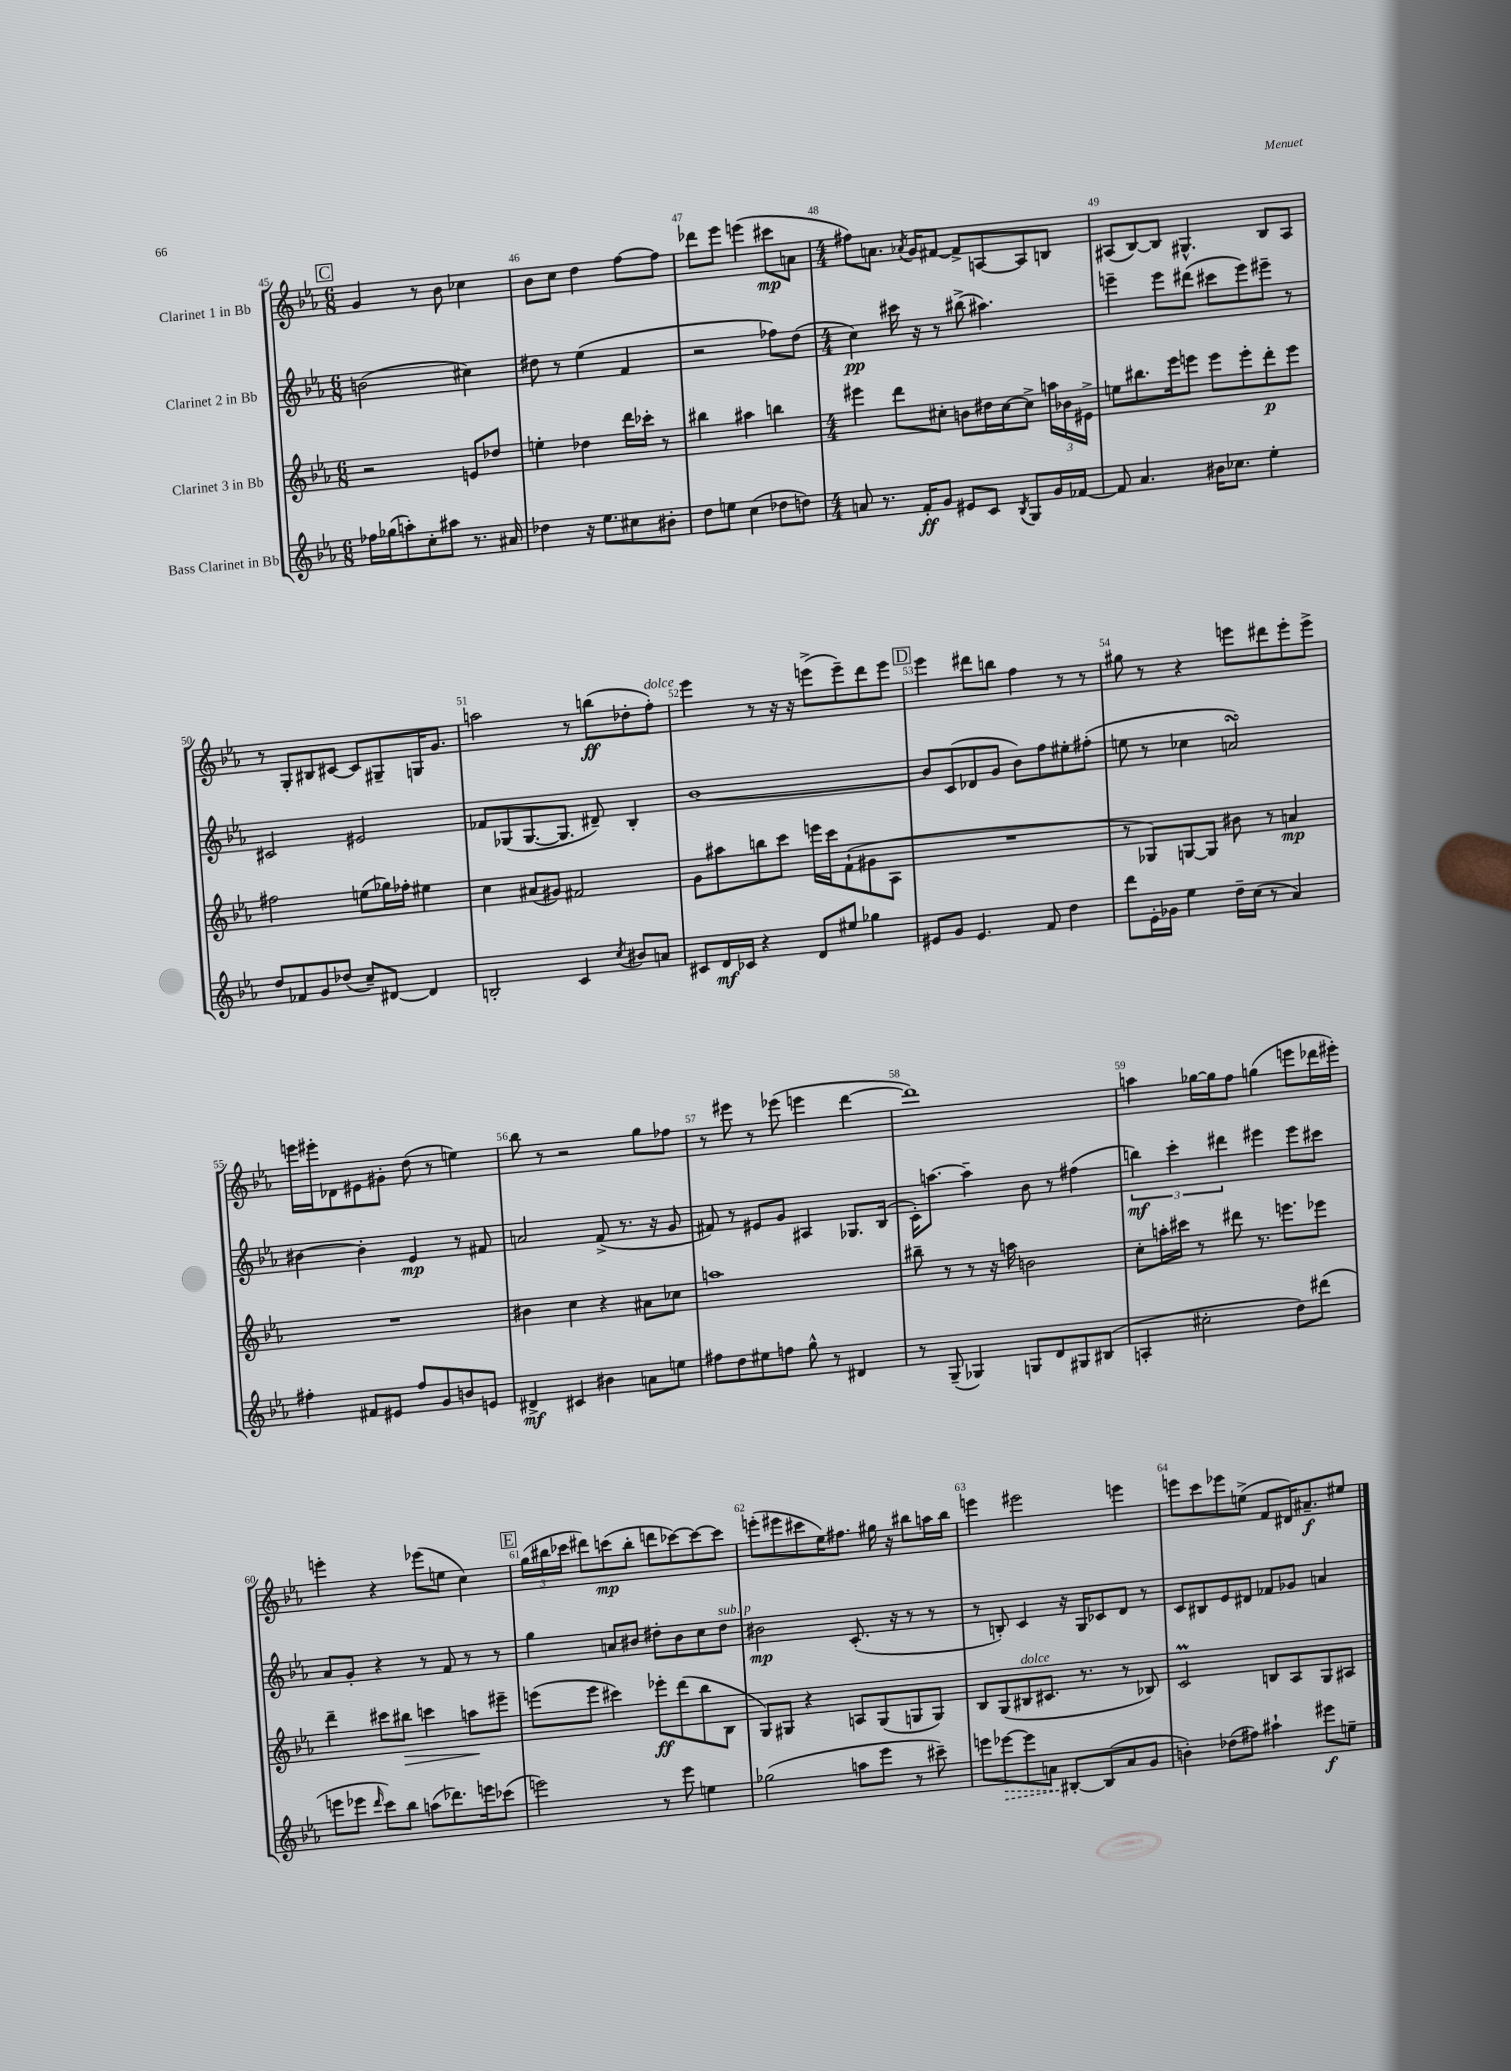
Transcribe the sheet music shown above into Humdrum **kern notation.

**kern	**kern	**kern	**kern
*staff4	*staff3	*staff2	*staff1
*clefG2	*clefG2	*clefG2	*clefG2
*k[b-e-a-]	*k[b-e-a-]	*k[b-e-a-]	*k[b-e-a-]
*M6/8	*M6/8	*M6/8	*M6/8
16ff-	2r	(2b	4g
(16gg-	.	.	.
8aa')	.	.	.
8cc'	.	.	8r
8aa#	.	.	8b-
8.r	8e	4cc#)	4cc-
.	8dd-	.	.
16a#	.	.	.
=	=	=	=
4dd-	4ee'	8dd#	8b-
.	.	8r	8cc
16r	4dd-	(4ee-	4dd
8.ee-	.	.	.
8cc#	16ddd	4f	[8ff
.	16ccc-'	.	.
8b#'	8r	.	8ff]
=	=	=	=
8dd	4bb#	2r	8ddd-
8ee	.	.	8eee-
(4cc	4aa#	.	(4eee
8dd-	4bb	8ff-)	8ccc#
8dd)	.	(8dd	8a
=	=	=	=
*M4/4	*M4/4	*M4/4	*M4/4
8a	4eee#	4cc)	8ff#)
8.r	.	.	8.a
.	8ddd	16ccc#	.
.	.	.	8qa-
16f'	.	16r	16g
8g	8cc#'	8r	[8f#
8e#	8b	(8bb#^	8f#^]
8c	16dd#	4.aa#)	[8A
.	[16cc#	.	.
8qB-	.	.	.
8G	8cc#^]	.	8A]
16g	24aa	.	8B
.	24b-	.	.
[16f-	.	.	.
.	24e#^	.	.
=	=	=	=
8f-]	8ee	4eee~	(8A#
4.a-	8.bb#	.	[8B-)
.	.	8eee	8B-]
.	16eee-	.	.
.	8eee	(8ddd#	4.G#^^
16b#	8eee	8ccc#	.
8.cc-	.	.	.
.	8eee'	8eee)	.
4ee-'	8ddd'	8eee#~	8B-
.	8eee	8r	8A#
=	=	=	=
8dd	2ff#	2c#	8r
8f-	.	.	8G'
8g	.	.	8B#
(8dd-	.	.	[8c#
8cc~)	(8ee	2e#	8c#]
[8d#	16gg-)	.	8G#~
.	16ff-'	.	.
4d#]	4ee#	.	16G
.	.	.	8.g
=	=	=	=
2B'	4cc	8f-	2aa
.	.	(8G-	.
.	(8a#	[8.G-	.
.	8g#)	.	.
.	.	8.G-]	.
4c	2f#	.	8r
.	.	8d#~)	(8bb
8qcc	.	.	.
8b#	.	4B-'	8dd-'
8a	.	.	8ff')
=	=	=	=
8c#	8g	[1b-	4eee-
16d	8aa#	.	.
16c-	.	.	.
4r	8bb	.	8r
.	8ccc	.	16r
.	.	.	16r
8d	16eee	.	(8eee^
.	16ccc	.	.
8ee#	(8f`	.	8eee~)
4gg-	8g#	.	8ddd
.	8A-	.	8eee
=	=	=	=
8e#	1r	8b-]	4eee-
8g	.	(8c	.
4.e#	.	8d-	8ddd#
.	.	8g	8bb
.	.	8b-)	4ff
8f	.	8ff	.
4dd	.	8ee#'	8r
.	.	(8ff#'	8r
=	=	=	=
8ddd	8r	8ee	8gg#
16e-'	8G-)	8r	8r
16g-	.	.	.
4ee-	[8G	4cc-	4r
.	8G]	.	.
16dd~	8b#	2a)	8eee
(16cc	.	.	.
8r	8r	.	8ddd#
4a-)	4a	.	8eee'
.	.	.	8eee^
=	=	=	=
4ff#'	1r	[4b#	16eee
.	.	.	16eee#'
.	.	.	8d-
8f#	.	4b#']	8e#
8e#	.	.	8g#'
8ff#	.	4e-	(8dd
8g	.	.	8r
8b	.	8r	4ee)
8e	.	8f#	.
=	=	=	=
4d#^	4b#	2a	8bb-
.	.	.	8r
4c#	4cc	.	2r
4b#	4r	(8f^	.
.	.	8.r	.
8a	8a#	.	8gg
.	.	16r	.
8ee	8cc-	8g	8ff-
=	=	=	=
8ff#	1aa	8f#)	8r
8dd	.	8r	8eee#
8ee#	.	8e#	8r
8ff	.	8g	(8eee-
8gg^^	.	4A#	4eee
8r	.	.	.
4d#	.	8.G-	[4ddd
.	.	(16B-	.
=	=	=	=
8r	8bb#~	16c')	1ddd])
.	.	[8.aa	.
(8G~	8r	.	.
4G-)	8r	4aa~]	.
.	16r	.	.
.	16aa	.	.
8G	2b	8b-	.
8d	.	8r	.
8G#	.	(4ff#	.
(8B#	.	.	.
=	=	=	=
4A'	8cc'	6bb)	4aa
.	16aa'	.	.
.	.	6ccc'	.
.	16ccc#	.	.
2cc#'	8r	.	[16gg-
.	.	.	16gg-]
.	.	6ddd#	.
.	8ddd#	.	8ff
.	8.r	4eee#	(4gg
.	8.eee	.	.
8dd)	.	8eee#	8eee
(8ddd#	8eee-	8ccc#	16ddd-
.	.	.	16eee#')
=	=	=	=
8eee	4ddd~	8a-	4eee'
8eee-	.	8g'	.
16qqddd	.	.	.
8ccc)	8ccc#	4r	4r
8bb-	8bb#	.	.
(8aa	4ccc	8r	(8eee-
8.ddd-)	.	8f	8ee
.	8aa	8r	4cc)
16eee	.	.	.
(8ccc-	8eee#~	8r	.
=	=	=	=
2eee)	(8eee	4gg	(24gg
.	.	.	24bb#
.	.	.	24ccc-
.	8eee	.	8ddd#)
.	4ccc#)	8a	(8ccc
.	.	8b#	8bb#'
8r	8eee-'	8dd#'	8ddd
8eee	(8ddd	8b#	[8ccc-)
4ee	8bb-	8cc	8ccc-_
.	8B-	8dd#	8ccc-]
=	=	=	=
(2gg-	8G)	2b#	(8eee'
.	8G#	.	8eee#
.	4r	.	8ccc#
.	.	.	16ee-)
.	.	.	8.ff#
8aa	8A	(8.c'	.
8eee-	(8G#	.	16gg#
.	.	16r	16r
8r	8G	8r	8bb#
8ccc#~)	8G)	8r	16aa
.	.	.	16bb#
=	=	=	=
8eee	8B-	8r	4eee
[8eee-	(8G	8B')	.
8eee-]	8B#	4c	2eee#
8a	8.c#	.	.
[8B#'	.	16r	.
.	8.r	16G	.
(8B#]	.	8c-	.
8a	8r	8d	4eee
8g	8B-)	8r	.
=	=	=	=
4b')	2c	8c	8eee
.	.	8B#	8ccc
(8dd-	.	8e-	8eee-
8ff#)	.	8d#	(8ee^
4aa#`	8B	8f-	8f
.	8A-	8g-	16d#)
.	.	.	8.a#~
8eee#	8G	4a	.
8ee~	8A#	.	8ee#
==	==	==	==
*-	*-	*-	*-
